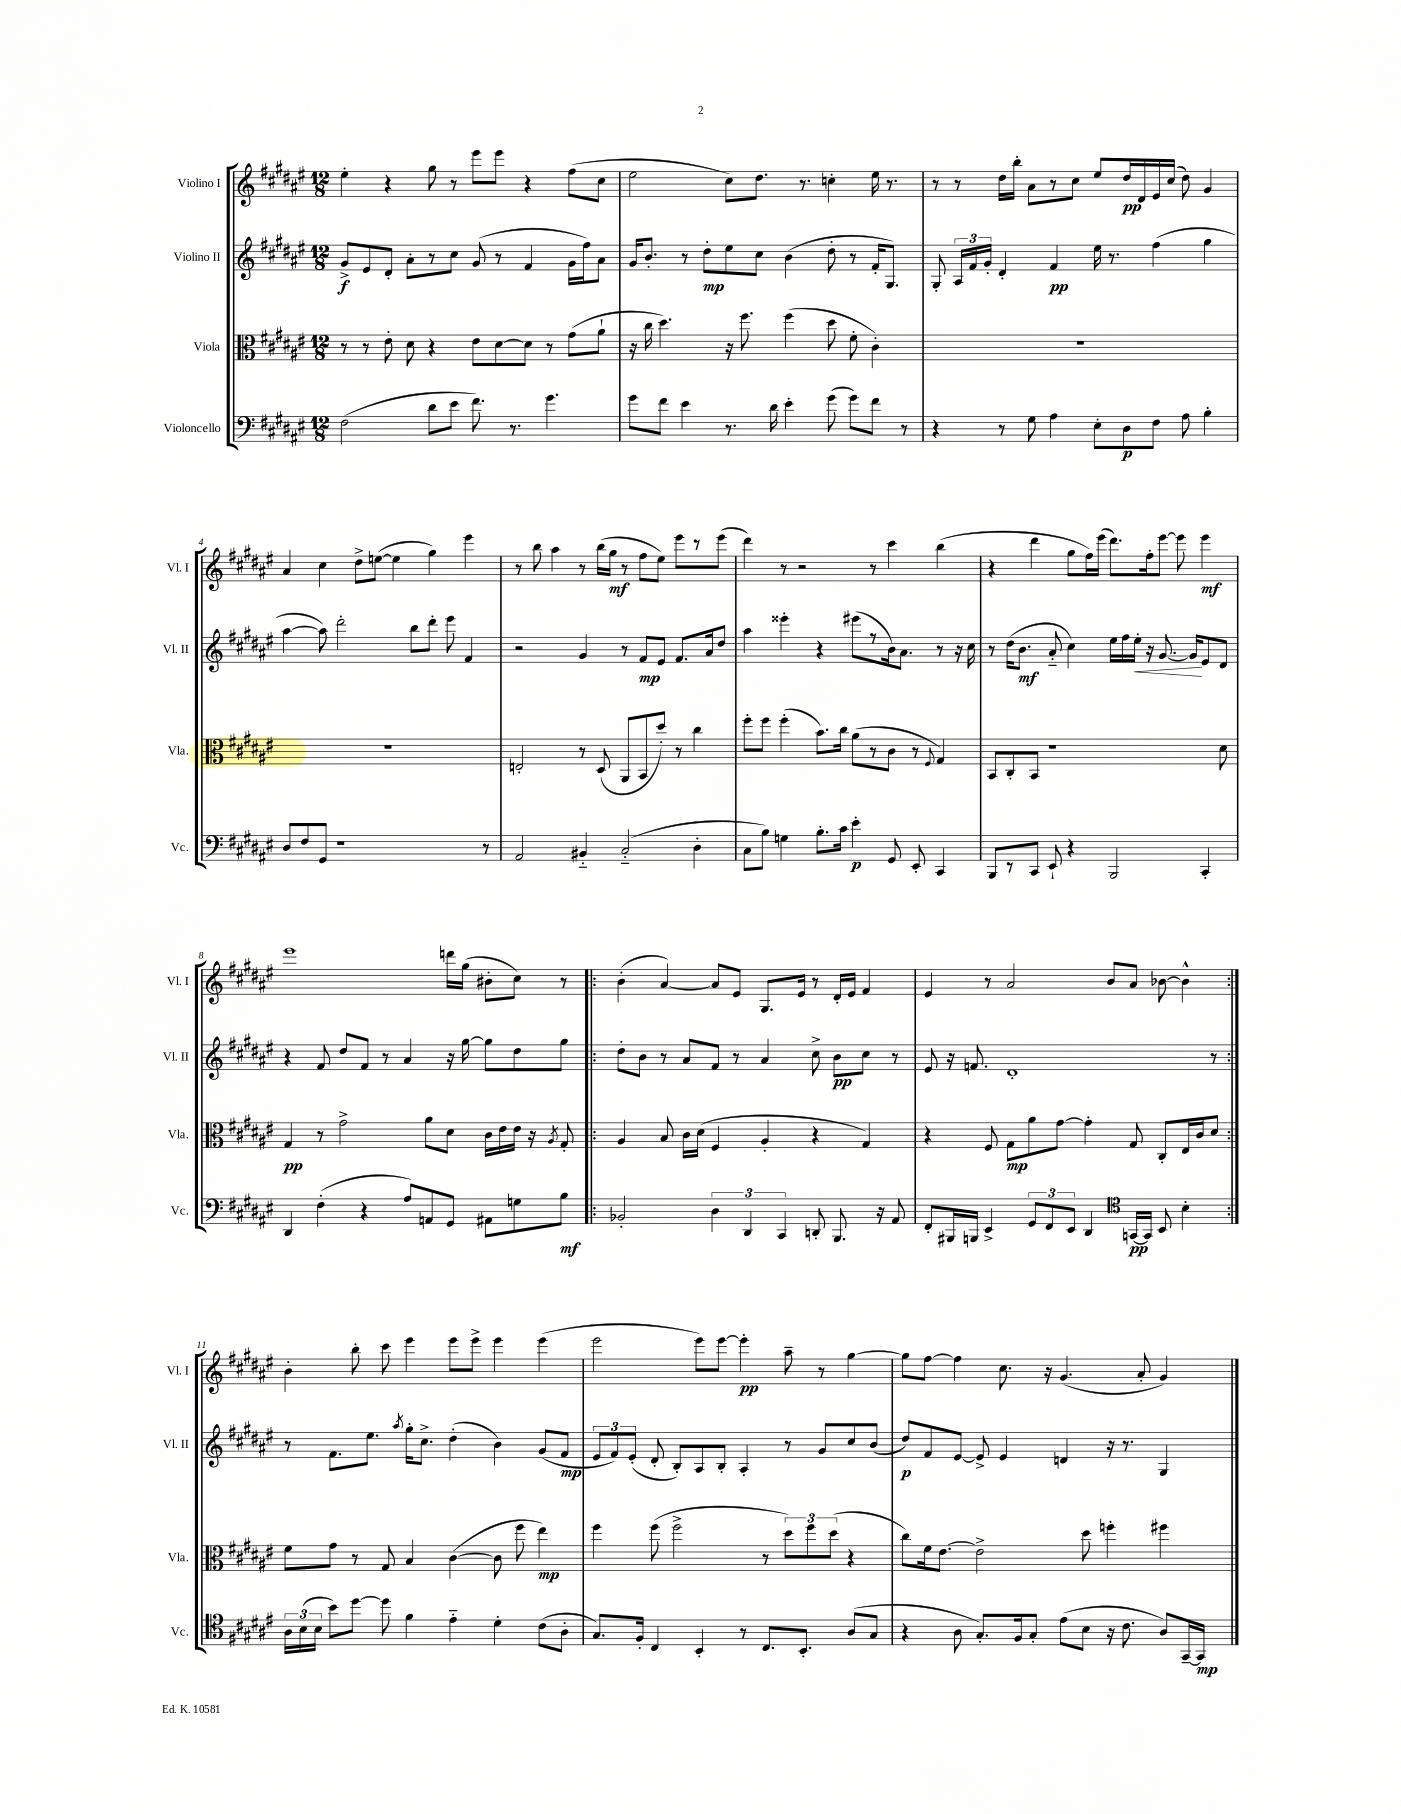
<<
\new StaffGroup <<
\new Staff = "s0" \with { instrumentName = "Violino I" shortInstrumentName = "Vl. I" } {
    \clef treble \key fis \major \numericTimeSignature \time 12/8
    \autoBeamOff eis''4-. r4 gis''8 r8 eis'''8[ eis'''8] r4 fis''8[( cis''8] |
    eis''2 cis''8[) dis''8.] r8. c''4-. eis''16 r8. |
    r8 r8 dis''16[ b''16]-. ais'8[ r8 cis''8] eis''8[ dis''16\pp dis'16 eis'16 cis''16]( dis''8) gis'4 |
    ais'4 cis''4 dis''8[-> e''8]~( e''4 gis''4) eis'''4 |
    r8 b''8 ais''4 r8 b''16[( gis''16]\mf r8 fis''8[ eis''8]) eis'''8[ r8 eis'''8]( |
    dis'''4) r8 r2 r8 cis'''4 b''4( |
    r4 dis'''4 gis''8[ fis''16) eis'''16]( dis'''8.[) fis''16-. eis'''8]~ eis'''8 eis'''4\mf |
    eis'''1 d'''16[ gis''16]( bis'8[-. cis''8]) r8 |
    \repeat volta 2 { b'4-.( ais'4~) ais'8[ eis'8] gis8.[ eis'16] r8 dis'16[-. eis'16] fis'4 |
    eis'4 r8 ais'2 b'8[ ais'8] bes'8~ bes'4-^ | }
    b'4-. b''8-. cis'''8 eis'''4 eis'''8[ eis'''8]-> eis'''4 eis'''4( |
    eis'''2 eis'''8[) eis'''8]~ eis'''4-.\pp ais''8-- r8 gis''4~ |
    gis''8[ fis''8]~ fis''4 cis''8. r16 gis'4.( ais'8-. gis'4) \bar "|." |
}
\new Staff = "s1" \with { instrumentName = "Violino II" shortInstrumentName = "Vl. II" } {
    \clef treble \key fis \major \numericTimeSignature \time 12/8
    \autoBeamOff gis'8[->\f eis'8 dis'8]-. ais'8[-. r8 cis''8] gis'8( r8 fis'4 gis'16[ fis''16) ais'8] |
    gis'16[ b'8.]-. r8 dis''8[-.\mp eis''8 cis''8] b'4( dis''8-. r8 fis'16[-. gis8.]) |
    gis8-. \tuplet 3/2 { ais16[ fis'16 gis'16]-. } dis'4-. fis'4\pp eis''16 r8. fis''4( gis''4 |
    ais''4~ ais''8) dis'''2-. b''8[ dis'''8]-. eis'''8 fis'4 |
    r2 gis'4 r8 fis'8[\mp eis'8] fis'8.[ ais'16 dis''8] |
    ais''4 eisis'''4-. r4 eis'''8[( r8 b'16) ais'8.] r8 r16 cis''16 |
    r8 dis''16[( b'8.]\mf ais'8-_ cis''4) eis''16[ fis''16 eis''16]-.\< r16 gis'8.~ gis'16[\! eis'8 dis'8] |
    r4 fis'8 dis''8[ fis'8] r8 ais'4 r16 gis''16~ gis''8[ dis''8 gis''8] |
    \repeat volta 2 { dis''8[-. b'8] r8 ais'8[ fis'8] r8 ais'4 cis''8-> b'8[\pp cis''8] r8 |
    eis'8 r16 f'8. dis'1-. r8 | }
    r8 fis'8.[ eis''8.] \acciaccatura { ais''8 } gis''16[-. cis''8.]-> dis''4-.( b'4) gis'8[( fis'8]\mp |
    \tuplet 3/2 { eis'8[ fis'8) eis'8]-.( } dis'8-. b8[-.) ais8 b8]-. ais4-. r8 gis'8[ cis''8 b'8]( |
    dis''8[\p) fis'8 eis'8]~ eis'8-> eis'4 d'4 r16 r8. gis4 \bar "|." |
}
\new Staff = "s2" \with { instrumentName = "Viola" shortInstrumentName = "Vla." } {
    \clef alto \key fis \major \numericTimeSignature \time 12/8
    \autoBeamOff r8 r8 eis'8-. dis'8 r4 eis'8[ dis'8~ dis'8] r8 gis'8[( ais'8]-! |
    r16 cis''16 dis''4.) r16 fis''8. fis''4( dis''8 fis'8-. cis'4-.) |
    R1. |
    R1. |
    e2-. r8 dis8( ais,8[ b,8 dis''8]-.) r8 cis''4 |
    fis''8[-. fis''8] fis''4-.( b'8.[) cis''16] ais'8[( r8 cis'8] r8 \appoggiatura { fis8 } gis4) |
    b,8[ cis8-. b,8] r1 dis'8 |
    gis4\pp r8 gis'2-> ais'8[ dis'8] cis'16[ eis'16 eis'16] r16 \acciaccatura { ais8 } gis8-. |
    \repeat volta 2 { ais4 b8 cis'16[ dis'16]( fis4 ais4-. r4 gis4) |
    r4 fis8 gis8[\mp ais'8 gis'8]~ gis'4-. gis8 cis8[-. eis16 cis'16 dis'8] | }
    fis'8[ gis'8] r8 gis8 b4 cis'4~( cis'8 fis''8 eis''4\mp) |
    fis''4 fis''8( fis''2-> r8 \tuplet 3/2 { dis''8[) fis''8 dis''8]( } r4 |
    cis''8[) fis'16 eis'8.]~ eis'2-> dis''8 f''4-. fis''4 \bar "|." |
}
\new Staff = "s3" \with { instrumentName = "Violoncello" shortInstrumentName = "Vc." } {
    \clef bass \key fis \major \numericTimeSignature \time 12/8
    \autoBeamOff fis2( dis'8[ eis'8] fis'8.) r8. gis'4. |
    gis'8[ fis'8] eis'4 r8. dis'16 eis'4-. gis'8( gis'8[) fis'8] r8 |
    r4 r8 gis8 ais4 eis8[-. dis8\p fis8] ais8 b4-. |
    dis8[ fis8 gis,8] r1 r8 |
    ais,2 bis,4-_ cis2-_( dis4-. |
    cis8[ b8]) g4 b8.[-. cis'16] eis'4-.\p gis,8 eis,8-. cis,4 |
    b,,8[ r8 cis,8] eis,8-! r4 b,,2 cis,4-. |
    dis,4 fis4-.( r4 ais8[) a,8 gis,8] ais,8[ g8 b8]\mf |
    \repeat volta 2 { bes,2-. \tuplet 3/2 { dis4 dis,4 cis,4 } d,8-. b,,8. r16 ais,8 |
    fis,8[-. bis,,16 b,,16] eis,4-> \tuplet 3/2 { gis,8[ fis,8 eis,8] } dis,4 \clef tenor g,16[~\pp g,16] b,8 b4-. | }
    \tuplet 3/2 { ais16[ b16( b16] } b'8[) dis''8]~ dis''8 fis'4 eis'4-_ dis'4-. cis'8[( ais8]-. |
    gis8.[) fis16]-. cis4 b,4-. r8 cis8.[ b,8.]-. ais8[( gis8] |
    r4 ais8 gis8.[-.) fis16 gis8]-. eis'8[( b8] r16 cis'8. ais8[) gis,16~-- gis,16]\mp \bar "|." |
}
>>
>>
